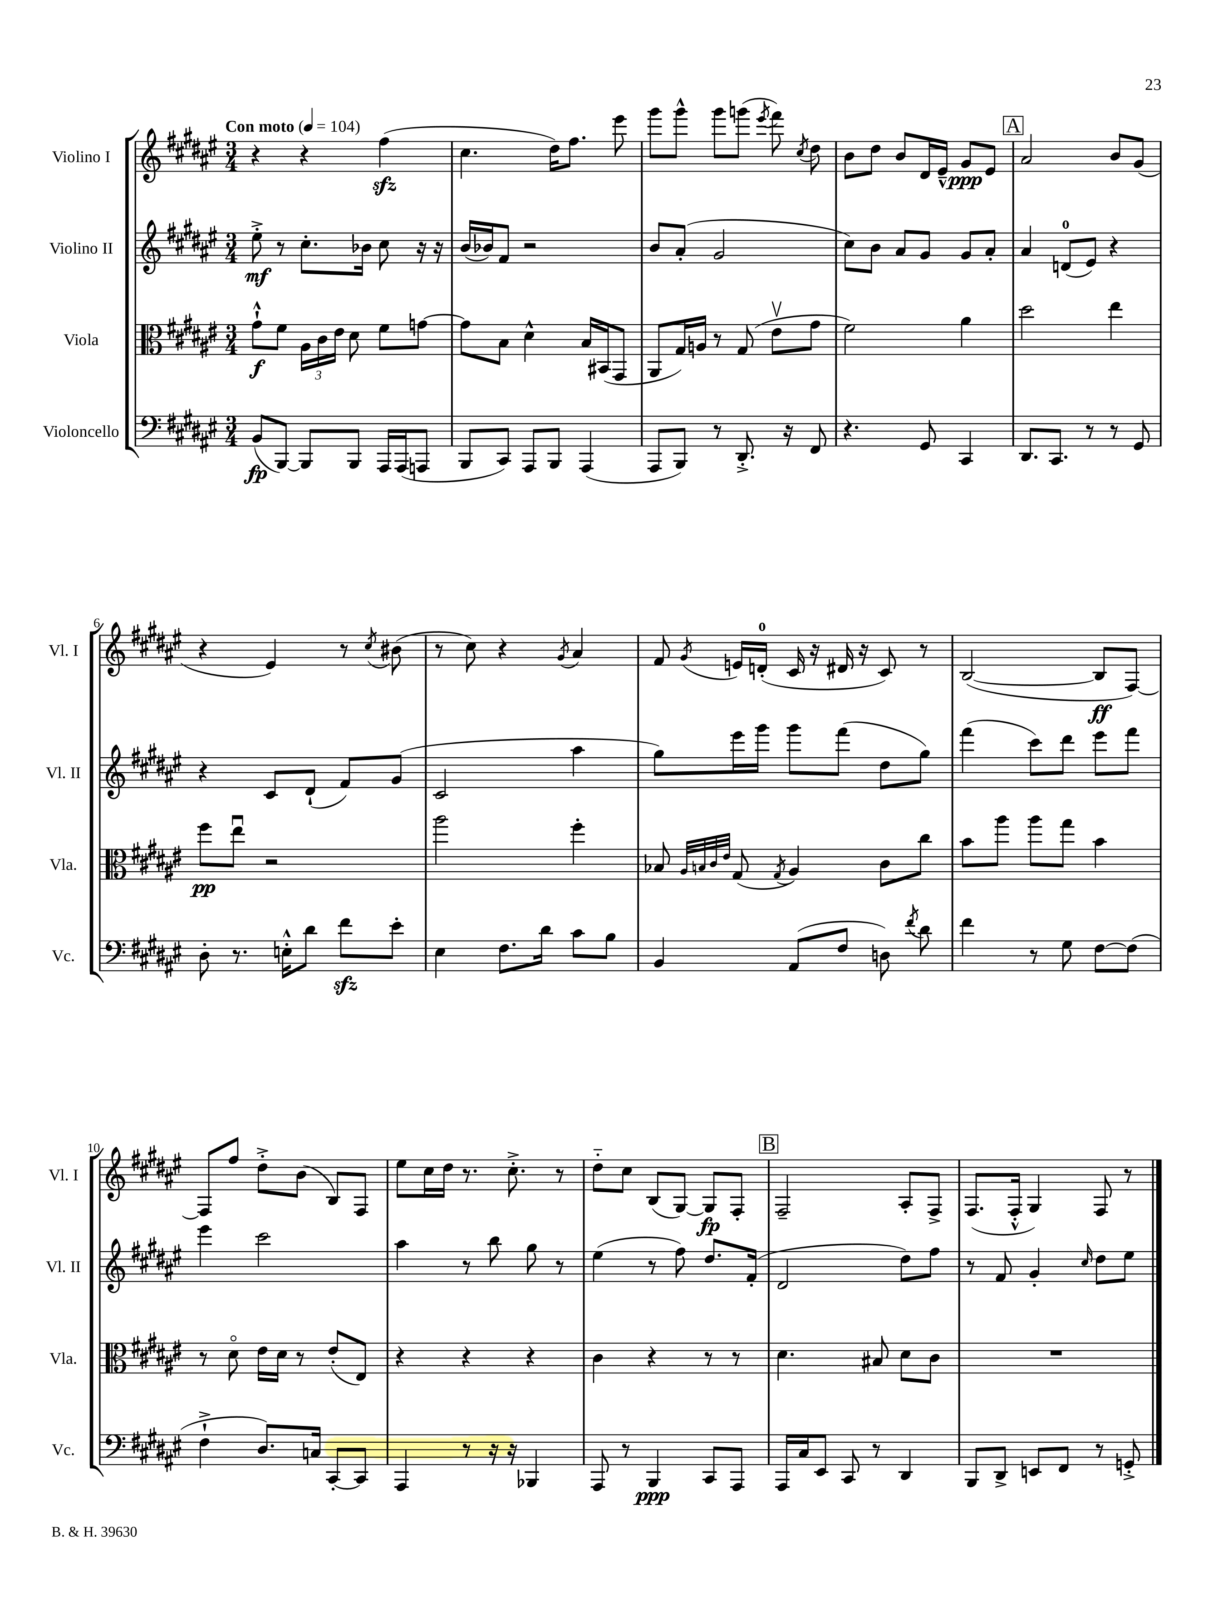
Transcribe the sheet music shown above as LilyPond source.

<<
\new StaffGroup <<
\new Staff = "s0" \with { instrumentName = "Violino I" shortInstrumentName = "Vl. I" } {
    \clef treble \key fis \major \numericTimeSignature \time 3/4 \tempo "Con moto" 4 = 104
    \autoBeamOff r4 r4 fis''4\sfz( |
    cis''4. dis''16[) fis''8.] eis'''8 |
    gis'''8[ gis'''8]-^ gis'''8[ g'''8]( \acciaccatura { eis'''8 } fis'''8) \acciaccatura { cis''8 } dis''8 |
    b'8[ dis''8] b'8[ dis'16 eis'16]---^ gis'8[\ppp eis'8] |
    \mark \markup { \box "A" } ais'2 b'8[ gis'8]( |
    r4 eis'4) r8 \acciaccatura { cis''8 } bis'8( |
    r8 cis''8) r4 \acciaccatura { gis'8 } ais'4 |
    fis'8 \acciaccatura { gis'8 } e'16[ d'16]-0-.( cis'16 r16 dis'16 r16 cis'8) r8 |
    b2~( b8[\ff fis8]~) |
    fis8[ fis''8] dis''8[-.-> b'8]( b8[) fis8] |
    eis''8[ cis''16 dis''16] r8. cis''8.-.-> r8 |
    dis''8[-_ cis''8] b8[( gis8]~) gis8[\fp fis8]-. |
    \mark \markup { \box "B" } fis2-- ais8[-. fis8]-> |
    fis8.[( fis16]-.-^ gis4) fis8 r8 \bar "|." |
}
\new Staff = "s1" \with { instrumentName = "Violino II" shortInstrumentName = "Vl. II" } {
    \clef treble \key fis \major \numericTimeSignature \time 3/4
    \autoBeamOff eis''8-.->\mf r8 cis''8.[-. bes'16] cis''8 r16 r16 |
    b'16[( bes'16) fis'8] r2 |
    b'8[ ais'8]-.( gis'2 |
    cis''8[) b'8] ais'8[ gis'8] gis'8[ ais'8]-. |
    \mark \markup { \box "A" } ais'4 d'8[-0( eis'8]) r4 |
    r4 cis'8[ dis'8]-!( fis'8[) gis'8]( |
    cis'2 ais''4 |
    gis''8[) eis'''16 gis'''16] gis'''8[ fis'''8]( dis''8[ gis''8]) |
    fis'''4( cis'''8[) dis'''8] eis'''8[ fis'''8] |
    eis'''4 cis'''2 |
    ais''4 r8 b''8 gis''8 r8 |
    eis''4( r8 fis''8) dis''8.[ fis'16]-.( |
    \mark \markup { \box "B" } dis'2 dis''8[) fis''8] |
    r8 fis'8 gis'4-. \grace { cis''16 } dis''8[ eis''8] \bar "|." |
}
\new Staff = "s2" \with { instrumentName = "Viola" shortInstrumentName = "Vla." } {
    \clef alto \key fis \major \numericTimeSignature \time 3/4
    \autoBeamOff gis'8[-!-^\f fis'8] \tuplet 3/2 { ais16[ cis'16 eis'16] } dis'8 fis'8[ g'8]~ |
    g'8[ b8] dis'4-^ b16[ bis,16( gis,8] |
    ais,8[ gis16) a16] r8 gis8( eis'8[\upbow gis'8] |
    fis'2) ais'4 |
    \mark \markup { \box "A" } dis''2 eis''4 |
    fis''8[\pp eis''8]\downbow r2 |
    ais''2 fis''4-. |
    bes8 \grace { ais32[ b32 cis'32 eis'32] } gis8( \acciaccatura { gis8 } ais4) cis'8[ cis''8] |
    b'8[ ais''8] ais''8[ gis''8] b'4 |
    r8 dis'8\flageolet eis'16[ dis'16] r8 eis'8[-.( eis8]) |
    r4 r4 r4 |
    cis'4 r4 r8 r8 |
    \mark \markup { \box "B" } dis'4. bis8 dis'8[ cis'8] |
    R2. \bar "|." |
}
\new Staff = "s3" \with { instrumentName = "Violoncello" shortInstrumentName = "Vc." } {
    \clef bass \key fis \major \numericTimeSignature \time 3/4
    \autoBeamOff b,8[\fp( b,,8]~) b,,8[ b,,8] ais,,16[ ais,,16( a,,8] |
    b,,8[ cis,8]) ais,,8[ b,,8] ais,,4( |
    ais,,8[ b,,8]) r8 dis,8.-.-> r16 fis,8 |
    r4. gis,8 cis,4 |
    \mark \markup { \box "A" } dis,8.[ cis,8.] r8 r8 gis,8 |
    dis8-. r8. e16[-.-^ dis'8] fis'8[\sfz eis'8]-. |
    eis4 fis8.[ dis'16] cis'8[ b8] |
    b,4 ais,8[( fis8] d8) \acciaccatura { fis'8 } dis'8 |
    fis'4 r8 gis8 fis8[~ fis8]( |
    fis4-!-> dis8.[) c16] cis,8[~-. cis,8] |
    ais,,4 r8 r16 r16 bes,,4 |
    ais,,8 r8 b,,4\ppp cis,8[ ais,,8] |
    \mark \markup { \box "B" } ais,,16[ cis16 eis,8] cis,8 r8 dis,4 |
    b,,8[ dis,8]-> e,8[ fis,8] r8 g,8-.-> \bar "|." |
}
>>
>>
